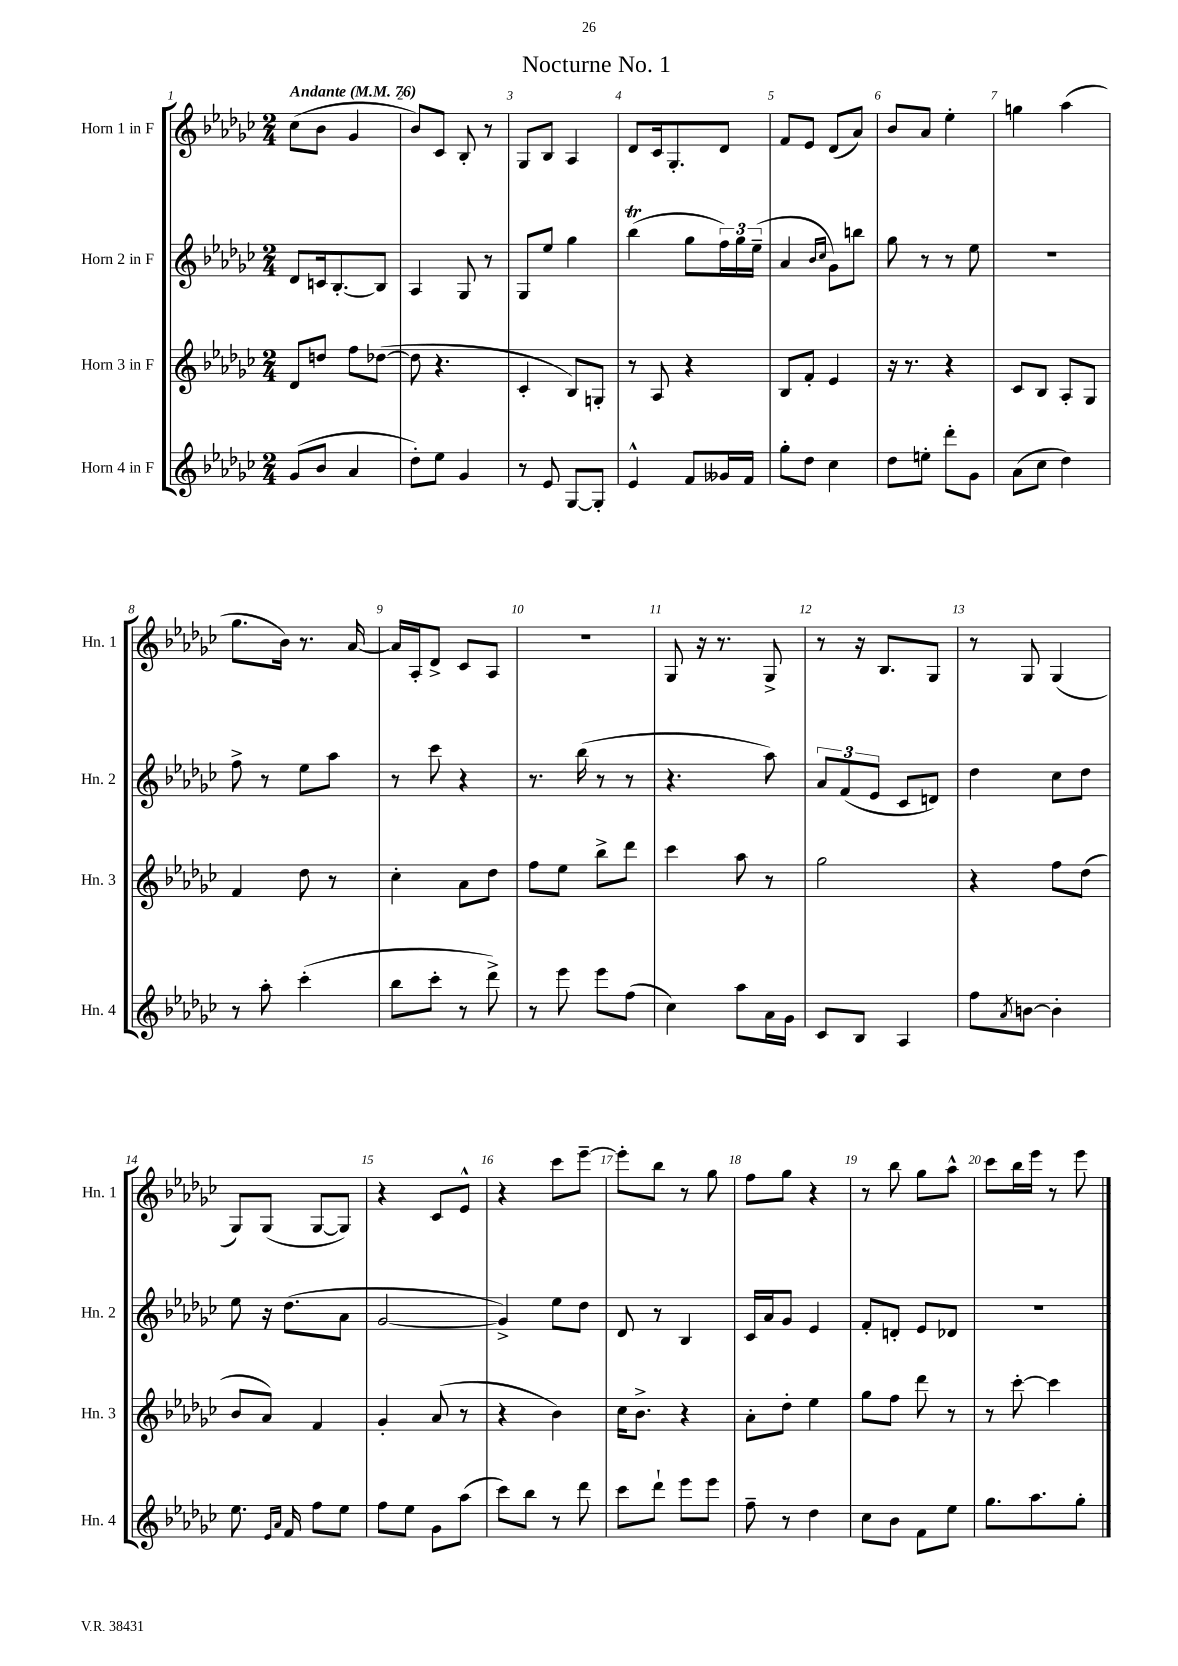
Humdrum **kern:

**kern	**kern	**kern	**kern
*part4	*part3	*part2	*part1
*staff4	*staff3	*staff2	*staff1
*I"Horn 4 in F	*I"Horn 3 in F	*I"Horn 2 in F	*I"Horn 1 in F
*I'Hn. 4	*I'Hn. 3	*I'Hn. 2	*I'Hn. 1
*clefG2	*clefG2	*clefG2	*clefG2
*k[b-e-a-d-g-c-]	*k[b-e-a-d-g-c-]	*k[b-e-a-d-g-c-]	*k[b-e-a-d-g-c-]
*M2/4	*M2/4	*M2/4	*M2/4
*MM76	*MM76	*MM76	*MM76
=1	=1	=1	=1
!	!	!	!LO:TX:a:B:t=Andante
(8g-/L	8d-/L	8d-/L	(8cc-\L
8b-/J	8ddn/J	16cn/k	8b-\J
.	.	[8.B-'/	.
4a-/	8ff\L	.	4g-/
.	([8dd-X\J	8B-/J]	.
=2	=2	=2	=2
8dd-'\L)	8dd-\]	4A-/	8b-/L)
8ee-\J	4.r	.	8c-/J
4g-/	.	8G-/	8B-'/
.	.	8r	8r
=3	=3	=3	=3
8r	4c-'/	8G-/L	8G-/L
8e-/	.	8ee-/J	8B-/J
[8G-/L	8B-/L)	4gg-\	4A-/
8G-'/J]	8Gn'/J	.	.
=4	=4	=4	=4
4e-^^/	8r	(4bb-t\	8d-/L
.	8A-/	.	16c-/k
.	.	.	8.G-'/
8f/L	4r	8gg-\L	.
16g--X/L	.	24ff\L)	8d-/J
.	.	24gg-\	.
16f/JJ	.	.	.
.	.	(24ee-~\JJ	.
=5	=5	=5	=5
8gg-'\L	8B-/L	4a-/	8f/L
8dd-\J	8f'/J	.	8e-/J
.	.	16qqb-/LL	.
.	.	16qqcc-/JJ	.
4cc-\	4e-/	8g-\L)	(8d-/L
.	.	8bbn\J	8a-/J)
=6	=6	=6	=6
8dd-\L	16r	8gg-\	8b-/L
.	8.r	.	.
8een'\J	.	8r	8a-/J
8ddd-'\L	4r	8r	4ee-'\
8g-\J	.	8ee-\	.
=7	=7	=7	=7
(8a-\L	8c-/L	2r	4ggn\
8cc-\J	8B-/J	.	.
4dd-\)	8A-'/L	.	(4aa-\
.	8G-/J	.	.
!!LO:LB:g=z
=8	=8	=8	=8
8r	4f/	8ff^\	8.gg-\L
8aa-'\	.	8r	.
.	.	.	16b-\Jk)
(4ccc-'\	8dd-\	8ee-\L	8.r
.	8r	8aa-\J	.
.	.	.	[16a-/
=9	=9	=9	=9
8bb-\L	4cc-'\	8r	16a-/LL]
.	.	.	16A-'/J
8ccc-'\J	.	8ccc-\	8d-^/J
8r	8a-\L	4r	8c-/L
8ddd-^\)	8dd-\J	.	8A-/J
=10	=10	=10	=10
8r	8ff\L	8.r	2r
8eee-\	8ee-\J	.	.
.	.	(16bb-\	.
8eee-\L	8bb-^\L	8r	.
(8ff\J	8ddd-\J	8r	.
=11	=11	=11	=11
4cc-\)	4ccc-\	4.r	8G-/
.	.	.	16r
.	.	.	8.r
8aa-\L	8aa-\	.	.
16a-\L	8r	8aa-\)	8G-^/
16g-\JJ	.	.	.
=12	=12	=12	=12
8c-/L	2gg-\	12a-/L	8r
.	.	(12f/	.
8B-/J	.	.	16r
.	.	12e-/J	.
.	.	.	8.B-/L
4A-/	.	8c-/L	.
.	.	8dn/J)	8G-/J
=13	=13	=13	=13
8ff\L	4r	4dd-\	8r
8qa-/	.	.	.
[8bn\J	.	.	8G-/
4b'\]	8ff\L	8cc-\L	(4G-/
.	(8dd-\J	8dd-\J	.
!!LO:LB:g=z
=14	=14	=14	=14
8.ee-\	8b-/L	8ee-\	8G-/L)
.	8a-/J)	16r	(8G-/J
16qqe-/LL	.	.	.
16qqa-/JJ	.	.	.
16f/	.	(8.dd-\L	.
8ff\L	4f/	.	[8G-/L
8ee-\J	.	8a-\J	8G-/J])
=15	=15	=15	=15
8ff\L	4g-'/	[2g-/	4r
8ee-\J	.	.	.
8g-\L	(8a-/	.	8c-/L
(8aa-\J	8r	.	8e-^^/J
=16	=16	=16	=16
8ccc-\L)	4r	4g-^/])	4r
8bb-\J	.	.	.
8r	4b-\)	8ee-\L	8ccc-\L
8ddd-\	.	8dd-\J	[8eee-~\J
=17	=17	=17	=17
8ccc-\L	16cc-\KL	8d-/	8eee-'\L]
.	8.b-^\J	.	.
8ddd-`\J	.	8r	8bb-\J
8eee-\L	4r	4B-/	8r
8eee-\J	.	.	8gg-\
=18	=18	=18	=18
8ff~\	8a-'\L	16c-/LL	8ff\L
.	.	16a-/J	.
8r	8dd-'\J	8g-/J	8gg-\J
4dd-\	4ee-\	4e-/	4r
=19	=19	=19	=19
8cc-\L	8gg-\L	8f'/L	8r
8b-\J	8ff\J	8dn'/J	8bb-\
8f\L	8ddd-\	8e-/L	8gg-\L
8ee-\J	8r	8d-X/J	8aa-^^\J
=20	=20	=20	=20
8.gg-\L	8r	2r	8ccc-\L
.	[8ccc-'\	.	16bb-\L
8.aa-\	.	.	16eee-\JJ
.	4ccc-\]	.	8r
8gg-'\J	.	.	8eee-\
==	==	==	==
*-	*-	*-	*-
